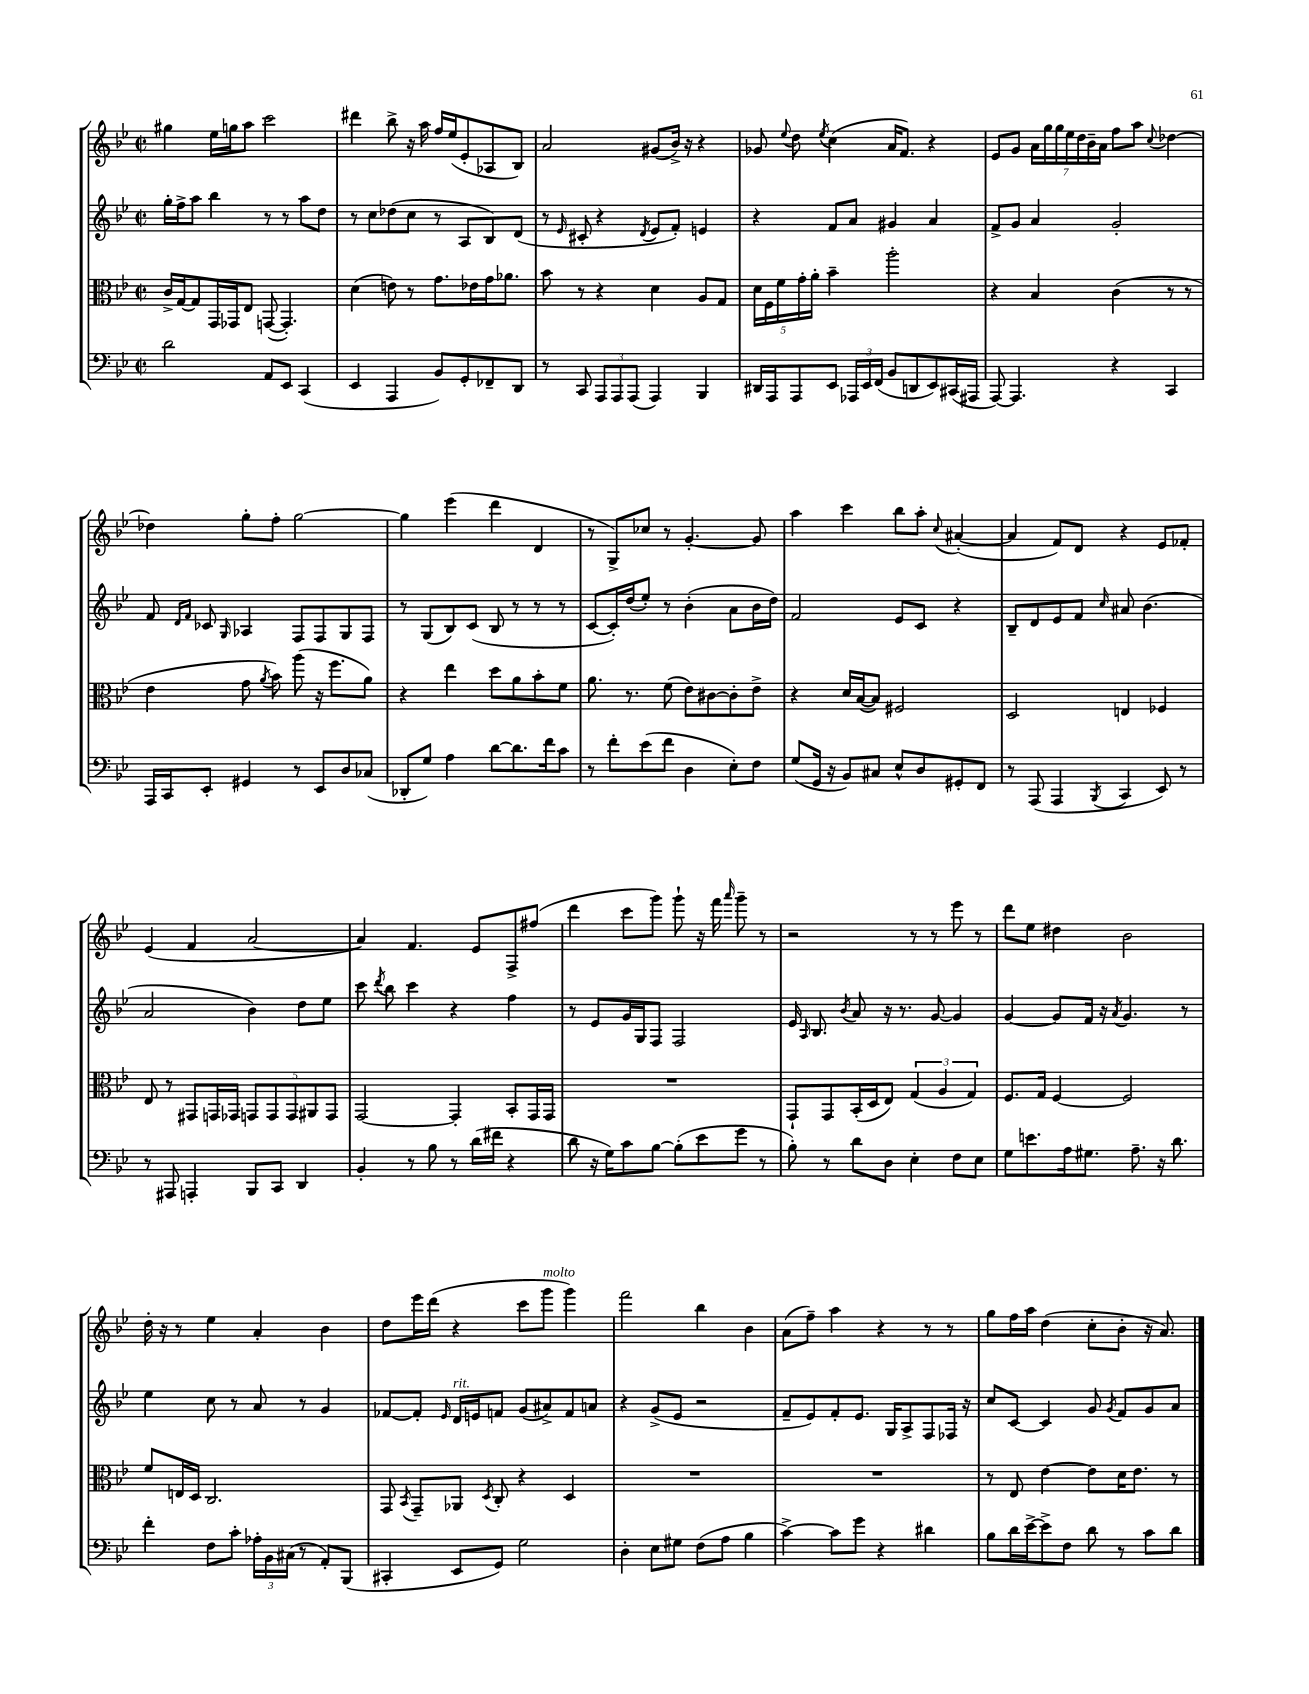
<<
\new StaffGroup <<
\new Staff = "s0" {
    \clef treble \key bes \major \defaultTimeSignature \time 2/2
    \autoBeamOff gis''4 ees''16[ g''16 a''8] c'''2 |
    dis'''4 bes''8-> r16 a''16 f''16[ ees''16( ees'8-. aes8 bes8]) |
    a'2 gis'8[( bes'16]->) r16 r4 |
    ges'8 \appoggiatura { ees''8 } d''8 \acciaccatura { ees''8 } c''4( a'16[ f'8.]) r4 |
    ees'8[ g'8] \tuplet 7/4 { a'16[ g''16 g''16 ees''16 d''16 bes'16-- a'16] } f''8[ a''8] \appoggiatura { c''8 } des''4~ |
    des''4 g''8[-. f''8]-. g''2~ |
    g''4 ees'''4( d'''4 d'4 |
    r8 g8[->) ces''8] r8 g'4.~-. g'8 |
    a''4 c'''4 bes''8[ a''8]-. \appoggiatura { c''8 } ais'4~-.( |
    ais'4 f'8[) d'8] r4 ees'8[ fes'8]-. |
    ees'4( f'4 a'2~ |
    a'4) f'4. ees'8[ f8-> fis''8]( |
    d'''4 c'''8[ g'''8]) g'''8-! r16 f'''16 \grace { a'''16 } g'''8-- r8 |
    r2 r8 r8 ees'''8 r8 |
    d'''8[ ees''8] dis''4 bes'2 |
    d''16-. r16 r8 ees''4 a'4-. bes'4 |
    d''8[ ees'''16 d'''16]( r4 c'''8[ g'''8]^\markup { \italic "molto" } g'''4) |
    f'''2 bes''4 bes'4 |
    a'8[( f''8]--) a''4 r4 r8 r8 |
    g''8[ f''16 a''16] d''4( c''8[-. bes'8]-. r16 a'8.) \bar "|." |
}
\new Staff = "s1" {
    \clef treble \key bes \major \defaultTimeSignature \time 2/2
    \autoBeamOff g''16[-. f''16-> a''8] bes''4 r8 r8 a''8[ d''8] |
    r8 c''8[ des''8( c''8] r8 a8[ bes8) d'8]( |
    r8 \grace { ees'16 } cis'8-. r4 \acciaccatura { d'8 } ees'8[ f'8]-.) e'4 |
    r4 f'8[ a'8] gis'4 a'4 |
    f'8[-> g'8] a'4 g'2-. |
    f'8 \grace { d'16[ f'16] } ces'8 \grace { g16 } aes4 f8[ f8 g8 f8] |
    r8 g8[( bes8) c'8]( bes8 r8 r8 r8 |
    c'8[~ c'16-.) d''16( ees''8]-.) r8 bes'4-.( a'8[ bes'16 d''16]) |
    f'2 ees'8[ c'8] r4 |
    bes8[-- d'8 ees'8 f'8] \grace { c''16 } ais'8 bes'4.( |
    a'2 bes'4) d''8[ ees''8] |
    c'''8 \acciaccatura { d'''8 } bes''8 c'''4 r4 f''4 |
    r8 ees'8[ g'16 g16 f8] f2 |
    ees'16 \grace { a16 } bes8. \acciaccatura { bes'8 } a'8 r16 r8. g'8~ g'4 |
    g'4~ g'8[ f'16] r16 \acciaccatura { a'8 } g'4. r8 |
    ees''4 c''8 r8 a'8 r8 g'4 |
    fes'8[~ fes'8]-. \grace { ees'16 } d'16[^\markup { \italic "rit." } e'16 f'8] g'8[( ais'8->) f'8 a'8] |
    r4 g'8[->( ees'8] r2 |
    f'8[-- ees'8) f'8-. ees'8.] g16[ a8-> f8 fes16] r16 |
    c''8[ c'8]~ c'4 g'8 \acciaccatura { g'8 } f'8[ g'8 a'8] \bar "|." |
}
\new Staff = "s2" {
    \clef alto \key bes \major \defaultTimeSignature \time 2/2
    \autoBeamOff c'16[-> g16~ g8 g,16 ges,16 ees8] g,8~( g,4.-.) |
    d'4( e'8) r8 g'8.[ ees'16 g'16 aes'8.] |
    bes'8 r8 r4 d'4 a8[ g8] |
    \tuplet 5/4 { d'16[ f16 f'16 g'16-. a'16]-. } bes'4-- a''2-. |
    r4 bes4 c'4( r8 r8 |
    ees'4 g'8 \acciaccatura { a'8 } bes'8) a''8( r16 f''8.[ a'8]) |
    r4 ees''4 d''8[ a'8 bes'8-. f'8] |
    a'8. r8. f'8( ees'8[) cis'8~ cis'8-. ees'8]-> |
    r4 d'16[ bes16~( bes8]) fis2 |
    d2 e4 fes4 |
    ees8 r8 gis,8[ g,16 ges,16] \tuplet 5/4 { g,8[ g,8 g,8 ais,8 g,8] } |
    g,2~ g,4-. bes,8[-. g,16 g,16] |
    R1 |
    g,8[-! g,8 bes,16-.( d16 ees8]) \tuplet 3/2 { g4( a4 g4) } |
    f8.[ g16] f4~ f2 |
    f'8[ e16 d16] c2. |
    g,8 \acciaccatura { bes,8 } g,8[-- aes,8] \acciaccatura { d8 } c8-. r4 d4 |
    R1 |
    R1 |
    r8 ees8 ees'4~ ees'8[ d'16 ees'8.] r8 \bar "|." |
}
\new Staff = "s3" {
    \clef bass \key bes \major \defaultTimeSignature \time 2/2
    \autoBeamOff d'2 a,8[ ees,8] c,4( |
    ees,4 a,,4 bes,8[) g,8-. fes,8-- d,8] |
    r8 c,8 \tuplet 3/2 { a,,8[ a,,8 a,,8]( } a,,4) bes,,4 |
    dis,16[ a,,16 a,,8 ees,8] \tuplet 3/2 { aes,,16[ ees,16 f,16]( } bes,8[ d,8 ees,8) cis,16( ais,,16] |
    a,,8~) a,,4. r4 c,4 |
    a,,16[ c,16 ees,8]-. gis,4 r8 ees,8[ d8 ces8]( |
    des,8[-. g8]) a4 d'8[~ d'8. f'16 c'8] |
    r8 f'8[-. ees'8( f'8] d4 ees8[-.) f8] |
    g8[( g,16] r16 bes,8[) cis8] ees8[-^ d8 gis,8-. f,8] |
    r8 a,,8( a,,4 \acciaccatura { bes,,8 } c,4 ees,8) r8 |
    r8 ais,,8 a,,4-. bes,,8[ c,8] d,4 |
    bes,4-. r8 bes8 r8 d'16[( fis'16] r4 |
    d'8 r16 g16[) c'8 bes8]~ bes8[-.( ees'8 g'8] r8 |
    bes8-.) r8 d'8[ d8] ees4-. f8[ ees8] |
    g8[ e'8. a16 gis8.] a8.-- r16 d'8. |
    f'4-. f8[ c'8]-. \tuplet 3/2 { aes16[-. bes,16 cis16]( } r8 a,8[-.) bes,,8]( |
    cis,4-. ees,8[ g,8]) g2 |
    d4-. ees8[ gis8] f8[( a8] bes4 |
    c'4~->) c'8[ g'8] r4 dis'4 |
    bes8[ d'16 ees'16~-> ees'8-> f8] d'8 r8 c'8[ d'8] \bar "|." |
}
>>
>>
\layout { \context { \Score \remove "Bar_number_engraver" } }
